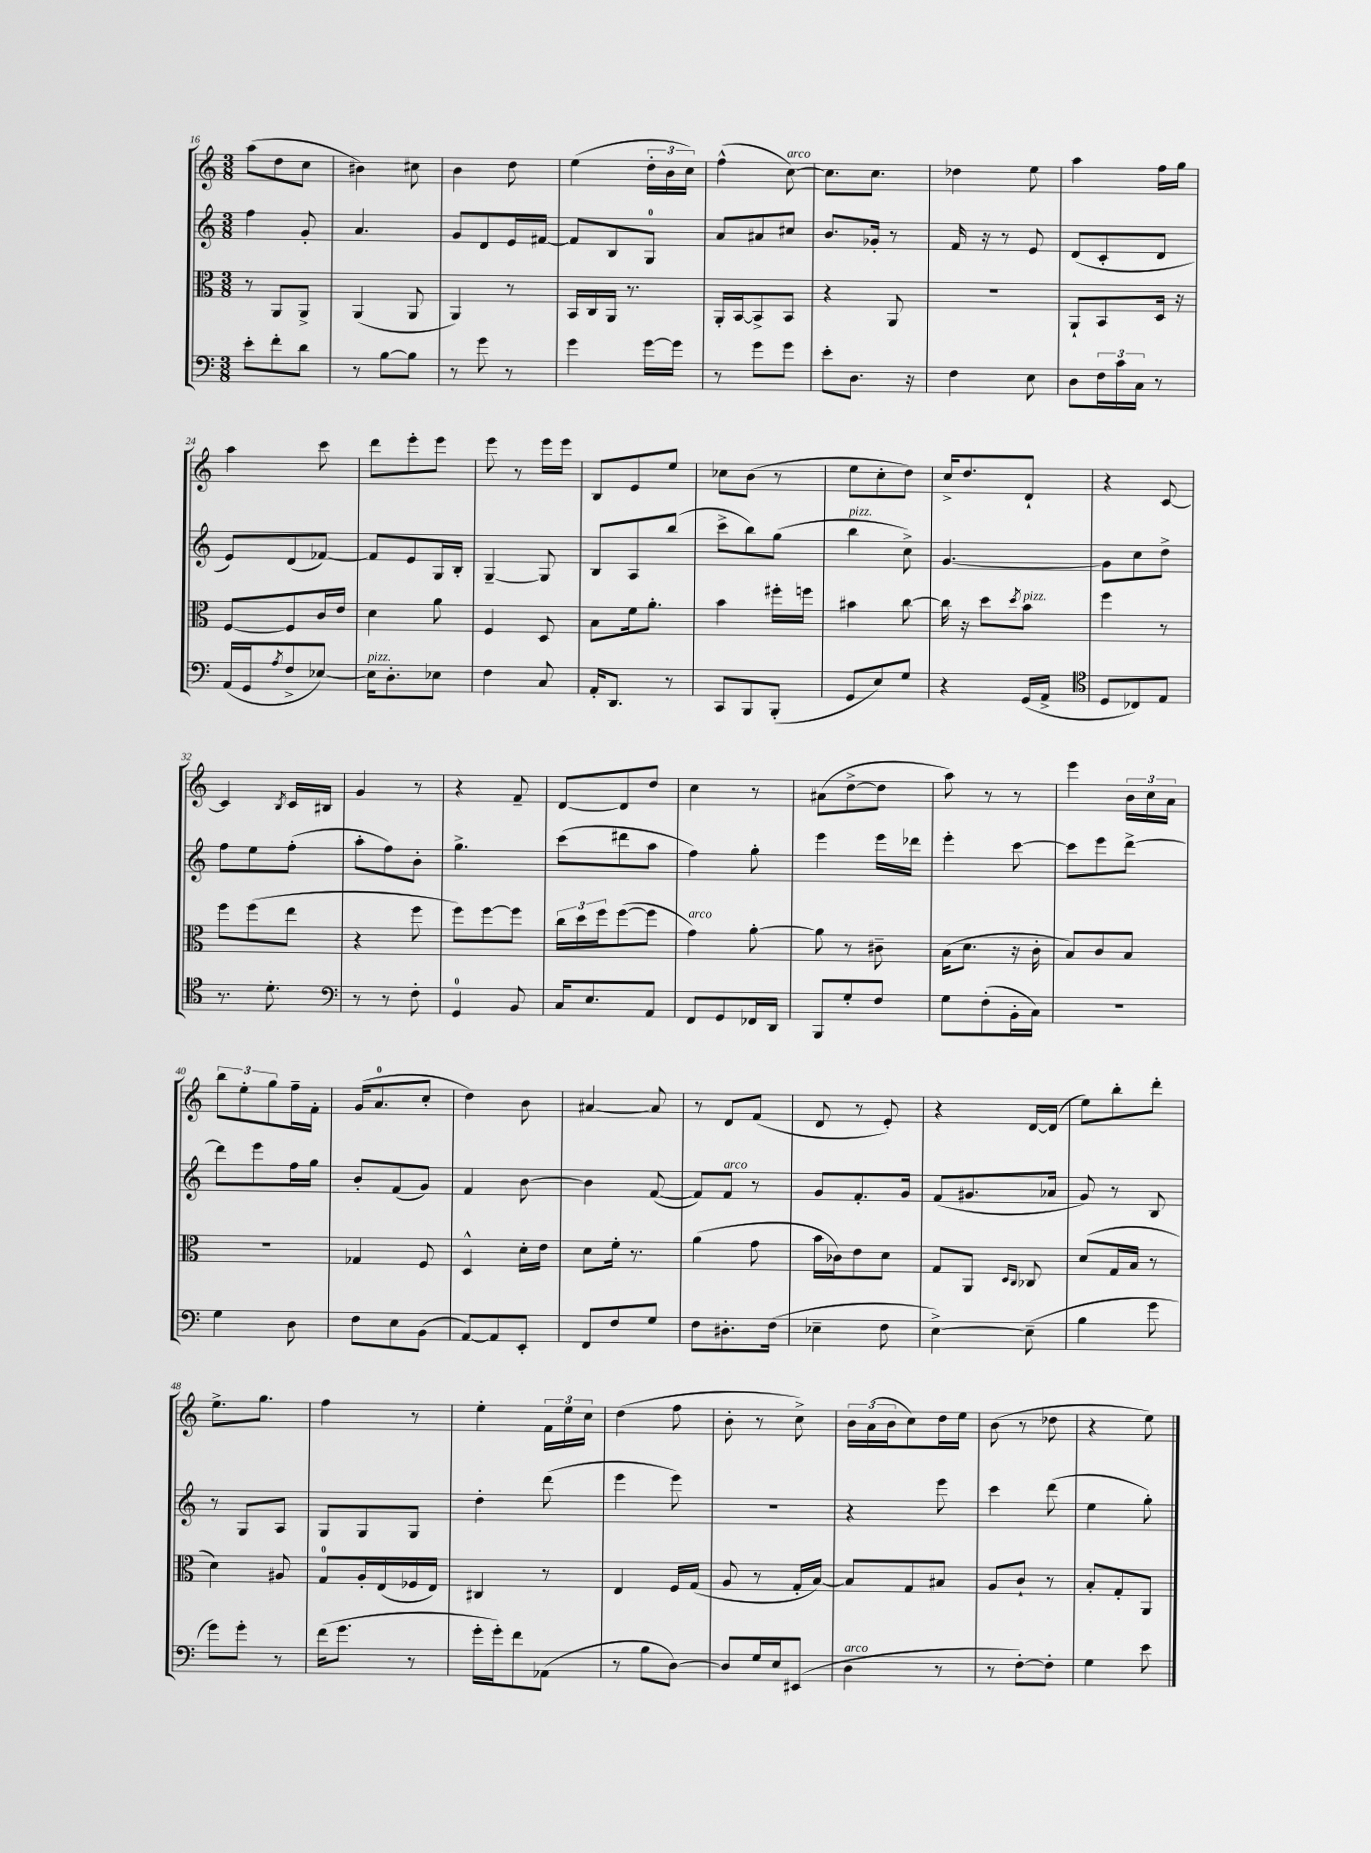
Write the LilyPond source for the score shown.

<<
\new StaffGroup <<
\new Staff = "s0" {
    \clef treble \key c \major \numericTimeSignature \time 3/8
    a''8( d''8 c''8 |
    bis'4) cis''8 |
    b'4 d''8 |
    e''4( \tuplet 3/2 { d''16-. b'16 c''16) } |
    f''4-^( c''8~^\markup { \italic "arco" }) |
    c''8. c''8. |
    des''4 e''8 |
    a''4 f''16 g''16 |
    a''4 c'''8 |
    d'''8 e'''8-. e'''8 |
    e'''8 r8 e'''16 e'''16 |
    b8 e'8 e''8 |
    ces''8 b'8( r8 |
    e''8 c''8-. d''8) |
    c''16-> d''8. d'8-! |
    r4 c'8~ |
    c'4 \acciaccatura { b8 } c'16 bis16 |
    g'4 r8 |
    r4 f'8-- |
    d'8~ d'8 d''8 |
    c''4 r8 |
    ais'8( d''8~-> d''8 |
    a''8) r8 r8 |
    e'''4 \tuplet 3/2 { b'16 c''16 a'16 } |
    \tuplet 3/2 { b''8 e''8-. g''8 } f''16-- f'16-. |
    g'16( a'8.-0 c''8-. |
    d''4) b'8 |
    ais'4~ ais'8 |
    r8 d'8 f'8( |
    d'8 r8 e'8-.) |
    r4 d'16~ d'16( |
    e''8) b''8-. d'''8-. |
    e''8.-> g''8. |
    f''4 r8 |
    e''4-. \tuplet 3/2 { f'16 e''16 c''16 } |
    d''4( f''8 |
    b'8-. r8 c''8->) |
    \tuplet 3/2 { b'16 a'16( b'16 } c''8) d''16 e''16 |
    b'8( r8 des''8 |
    r4 e''8) \bar "|." |
}
\new Staff = "s1" {
    \clef treble \key c \major \numericTimeSignature \time 3/8
    f''4 g'8-. |
    a'4. |
    g'8 d'8 e'16 fis'16~ |
    fis'8 b8 g8-0 |
    a'8 ais'8 cis''8 |
    b'8. ges'16-. r8 |
    f'16 r16 r8 e'8 |
    d'8( c'8-. d'8 |
    e'8) d'8( fes'8~) |
    fes'8 e'8 g16 b16-. |
    g4~-- g8 |
    b8 a8 b''8( |
    c'''8-> b''8) g''8( |
    b''4^\markup { \italic "pizz." } c''8->) |
    g'4.~ |
    g'8 c''8 d''8-> |
    f''8 e''8 f''8-.( |
    a''8-. f''8) b'8-. |
    g''4.-> |
    c'''8( dis'''8 a''8 |
    f''4) g''8-. |
    e'''4 e'''16 des'''16 |
    e'''4-. c'''8~ |
    c'''8 e'''8 d'''8~-> |
    d'''8 e'''8 f''16 g''16 |
    b'8-. f'8( g'8) |
    f'4 b'8~ |
    b'4 f'8~( |
    f'8) f'8^\markup { \italic "arco" } r8 |
    g'8 f'8.-. g'16 |
    f'8( gis'8. aes'16 |
    g'8) r8 b8 |
    r8 g8 a8 |
    g8 g8 g8 |
    d''4-. d'''8( |
    e'''4 e'''8) |
    R4. |
    r4 e'''8 |
    c'''4 d'''8( |
    e''4 g''8-.) \bar "|." |
}
\new Staff = "s2" {
    \clef alto \key c \major \numericTimeSignature \time 3/8
    r8 a,8 a,8-> |
    a,4( a,8 |
    a,4) r8 |
    b,16 c16 a,16 r8. |
    a,16-. b,16~ b,8-> b,8 |
    r4 a,8 |
    R4. |
    a,8-! b,8 d16 r16 |
    f8~ f8 c'16 e'16 |
    d'4 a'8 |
    f4 d8 |
    b8 f'16 a'8.-. |
    b'4 fis''16-. f''16 |
    bis'4 c''8~ |
    c''16 r16 d''8 \acciaccatura { d''8 } b'8^\markup { \italic "pizz." } |
    f''4 r8 |
    f''8 f''8( e''8 |
    r4 f''8 |
    f''8) f''8~ f''8 |
    \tuplet 3/2 { c''16 d''16 f''16 } f''8~( f''8 |
    g'4^\markup { \italic "arco" }) a'8~-. |
    a'8 r8 cis'8-- |
    b16( d'8. r16 c'16-. |
    b8) c'8 b8 |
    R4. |
    ges4 f8 |
    d4-^ d'16-. e'16 |
    d'8 f'16-. r8. |
    a'4( g'8 |
    b'16 ces'16) e'8 d'8 |
    g8 a,8 \grace { d16 c16 } ces8 |
    d'8( g16 b16 r8 |
    d'4) ais8 |
    g8-0 a16-. e16( fes16 e16) |
    cis4 r8 |
    e4 f16 g16( |
    a8 r8 g16-. b16~) |
    b8 g8 bis8 |
    a8 c'8-! r8 |
    b8-. g8-. a,8 \bar "|." |
}
\new Staff = "s3" {
    \clef bass \key c \major \numericTimeSignature \time 3/8
    e'8-. f'8-. d'8 |
    r8 b8~ b8 |
    r8 g'8 r8 |
    g'4 g'16~ g'16 |
    r8 g'8 g'8 |
    e'8-. d8. r16 |
    f4 e8 |
    d8 \tuplet 3/2 { f16 c'16 c16 } r8 |
    a,16( g,16 \acciaccatura { a8 } f8-> ees8~) |
    ees16^\markup { \italic "pizz." } d8.-. ees8 |
    f4 c8 |
    a,16-. d,8. r8 |
    c,8 b,,8 b,,8-.( |
    g,8 e8) g8 |
    r4 g,16( a,16-> |
    \clef tenor d8 ces8) e8 |
    r8. d'8.-. |
    \clef bass r8 r8 f8-. |
    g,4-0 b,8 |
    c16 e8. a,8 |
    f,8 g,8 fes,16 d,16 |
    b,,8 g8-. f8 |
    g8 f8-.( b,16-. c16) |
    R4. |
    g4 d8 |
    f8 e8 b,8( |
    a,8~) a,8 e,8-. |
    f,8 f8 g8 |
    f8 dis8.-. f16( |
    ees4-- f8 |
    e4~->) e8--( |
    b4 g'8 |
    g'8) g'8-. r8 |
    f'16( g'8. r8 |
    g'16-. g'16-.) f'8 aes,8( |
    r8 b8 d8~) |
    d8 g16 e16 eis,8( |
    d4^\markup { \italic "arco" } r8 |
    r8 f8~-.) f8-. |
    g4 e'8 \bar "|." |
}
>>
>>
\layout { \context { \Score currentBarNumber = #16 } }
